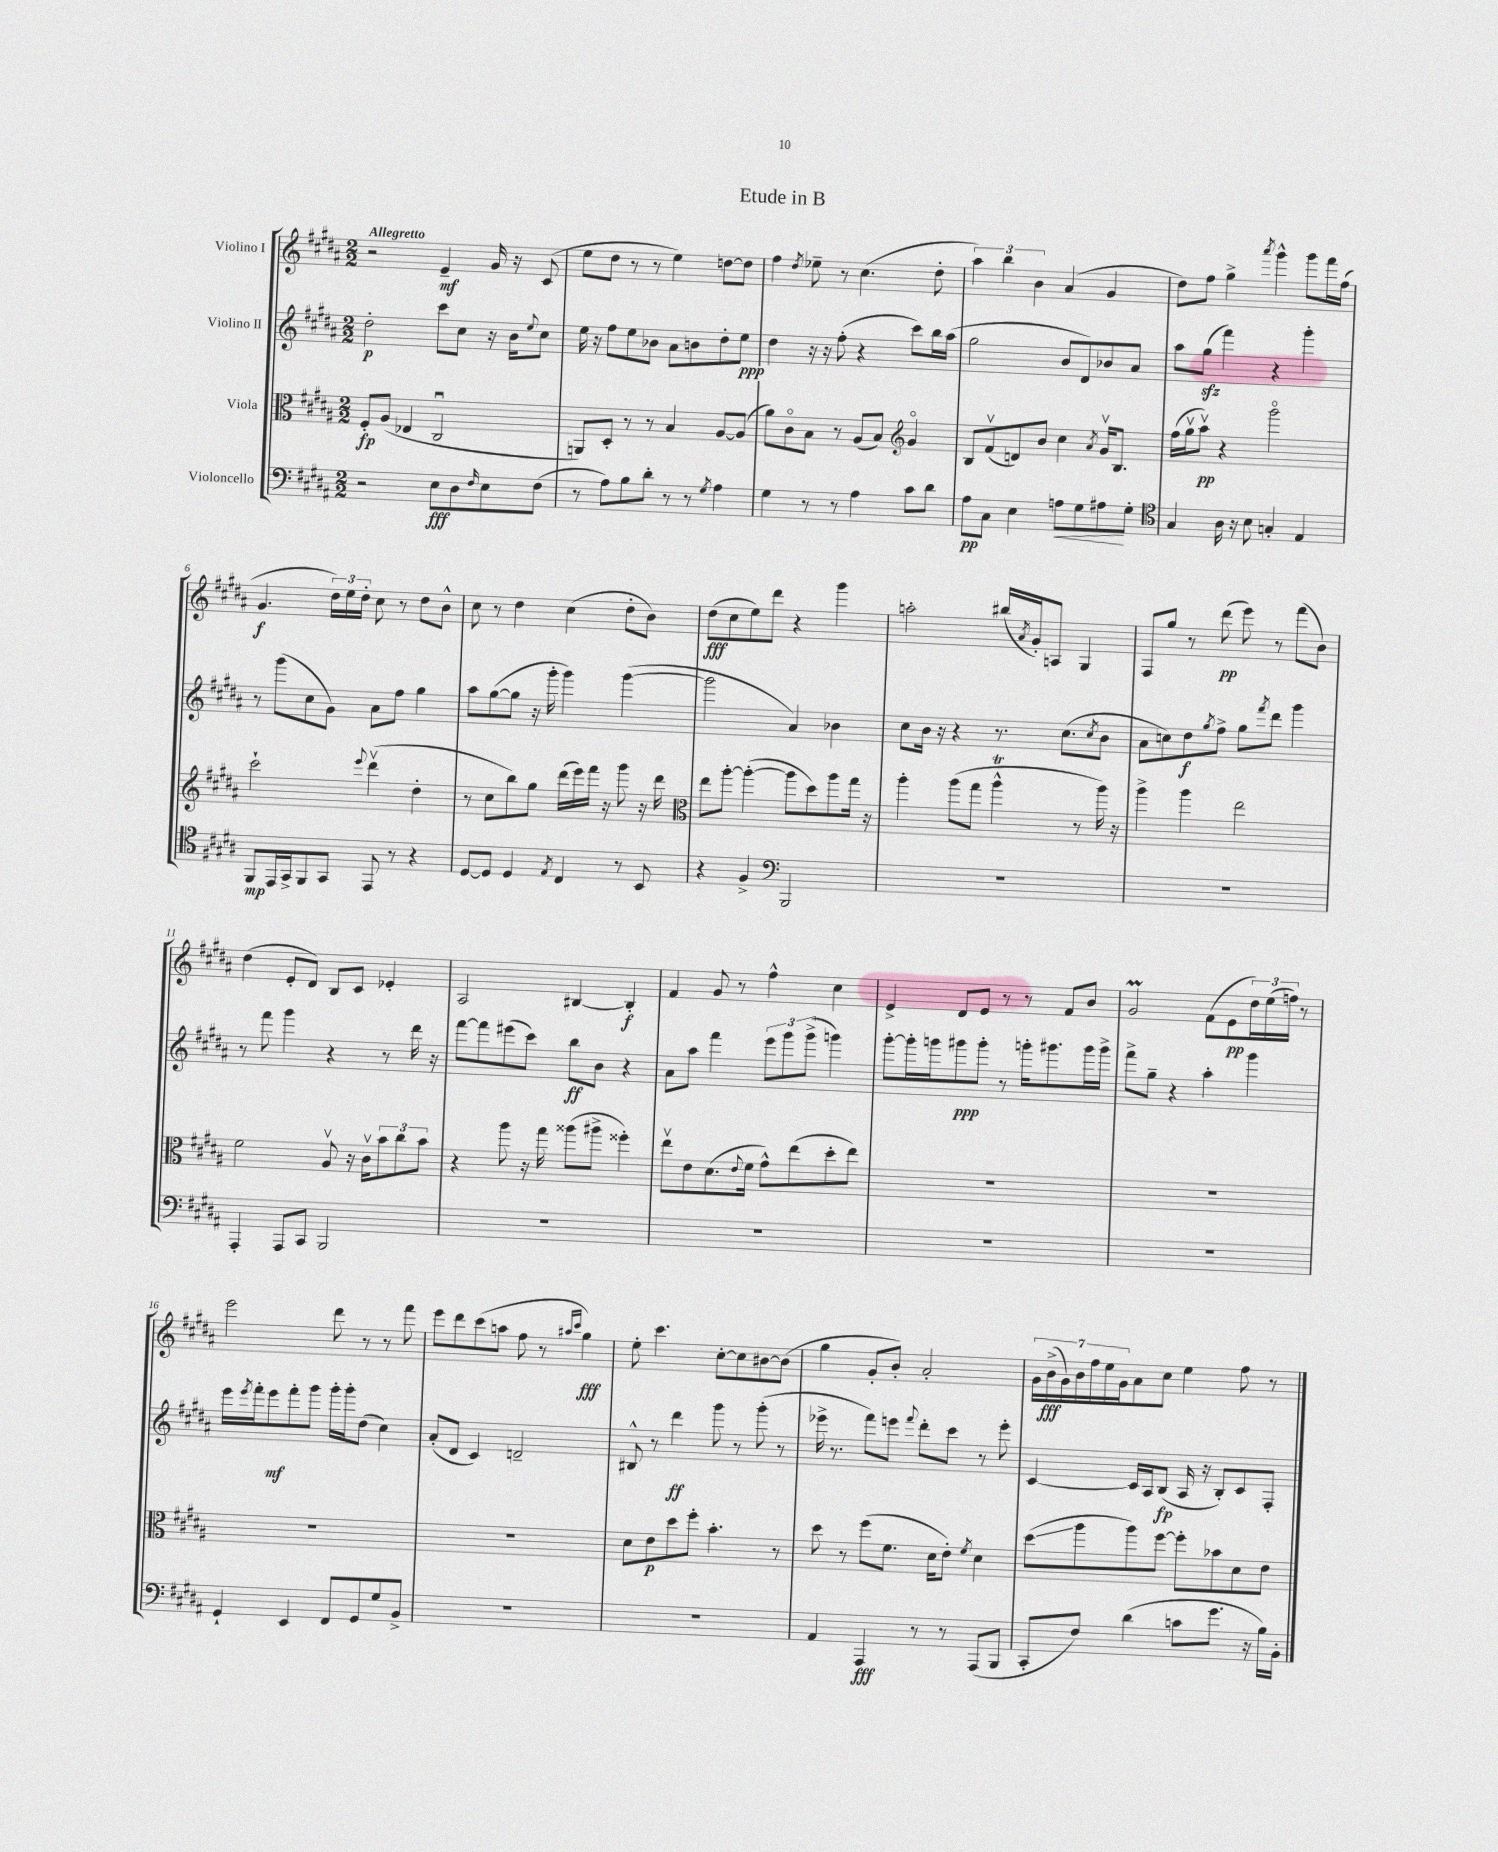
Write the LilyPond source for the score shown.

\header { title = "Etude in B" }
<<
\new StaffGroup <<
\new Staff = "s0" \with { instrumentName = "Violino I" } {
    \clef treble \key b \major \numericTimeSignature \time 2/2 \tempo "Allegretto"
    r2 e'4--\mf gis'16 r16 cis'8( |
    e''8 dis''8 r8 r8 e''4) d''8~ d''8 |
    fis''4 \acciaccatura { dis''8 } ees''8-- r8 cis''4.( dis''8-. |
    \tuplet 3/2 { ais''4) b''4 b'4 } ais'4( gis'4 |
    dis''8) fis''8 gis''4-> \acciaccatura { ais'''8 } gis'''4-^ gis'''8 fis'''16 fis''16( |
    gis'4.\f \tuplet 3/2 { dis''16) e''16 dis''16-. } cis''8 r8 dis''8 b'8-^ |
    cis''8 r8 dis''4 cis''4( dis''8-. b'8) |
    dis''8\fff( cis''8 e''8) dis'''8 r4 gis'''4 |
    a''2-. bis''16( \acciaccatura { ais'8 } gis'16-.) a8 gis4 |
    fis8 gis''8 r8 dis'''8\pp( e'''8) r8 fis'''8( b'8) |
    dis''4( e'8-. dis'8) b8 cis'8 ees'4-. |
    ais2 bis4~ bis4-.\f |
    fis'4 gis'8 r8 fis''4-^ cis''4 |
    e'4-> dis'8 e'8 r8 r8 fis'8 b'8 |
    gis'2\prall fis'8( e'8\pp \tuplet 3/2 { dis''16) e''16( f''16) } r8 |
    e'''2 dis'''8 r8 r8 fis'''8 |
    e'''8 dis'''8 cis'''8( a''8 fis''8 r8 \grace { ais''16 cis'''16 } gis''4\fff) |
    e''8-. cis'''4. cis''8~-. cis''8 bis'8~ bis'8( |
    gis''4 gis'8-. b'8-.) ais'2-. |
    \tuplet 7/4 { gis'16 b'16->\fff( gis'16) b'16 fis''16 e''16 gis'16 } ais'8 cis''8 e''4 fis''8 r8 \bar "|." |
}
\new Staff = "s1" \with { instrumentName = "Violino II" } {
    \clef treble \key b \major \numericTimeSignature \time 2/2
    dis''2-.\p cis'''8 cis''8 r16 b'16 \appoggiatura { e''8 } cis''8 |
    e''16 r16 fis''8 e''8 bes'8 ais'8 b'8 dis''8-. e''8\ppp |
    dis''4 r16 r16 fis''8-.( r4 cis'''8) b''16 ais''16( |
    gis''2 b'8 dis'8) bes'8 ais'8 |
    ais''8 gis''8\sfz( fis'''4) r4 gis'''4-. |
    r8 gis'''8( cis''8 gis'8) ais'8 fis''8 gis''4 |
    ais''8 gis''8~( gis''8 r16 gis'''16-. gis'''4) gis'''4~( |
    gis'''2 ais'4) bes'4 |
    cis''8 b'16 r16 r4 r8. cis''8.( \acciaccatura { cis''8 } b'8 |
    ais'8 c''8) dis''8\f \acciaccatura { gis''8 } fis''8-> gis''8 \acciaccatura { fis'''8 } dis'''8 gis'''4 |
    r8 fis'''8 gis'''4 r4 r8 dis'''16 r16 |
    fis'''8~ fis'''8 eis'''8( cis'''8) b''8\ff b'8 r4 |
    ais'8 ais''8 fis'''4 \tuplet 3/2 { e'''8 gis'''8 gis'''8->( } g'''4) |
    gis'''8~-. gis'''16-. g'''16 gis'''8\ppp gis'''8-. r8 g'''16-. gis'''8. gis'''16 gis'''16-> |
    fis'''8-> gis''8-- r4 ais''4-. gis'''4 |
    e'''16 \acciaccatura { e'''8 } fis'''16-. e'''8\mf fis'''8-. gis'''8 gis'''16-. gis'''16-. dis''8( cis''4) |
    ais'8-.( dis'8 cis'4) d'2-- |
    bis8-^ r8 dis'''4\ff gis'''8 r8 gis'''8-.( r8 |
    ees'''16-> r8. fis'''8) e'''8 \appoggiatura { fis'''8 } dis'''8-. cis'''8 r8 e'''8-. |
    cis'4~ cis'16 ais16 b8\fp( ais16 r16 b8-.) cis'8 fis8-. \bar "|." |
}
\new Staff = "s2" \with { instrumentName = "Viola" } {
    \clef alto \key b \major \numericTimeSignature \time 2/2
    fis8-.\fp ais8( ees4 cis2\downbow |
    a,8) dis8-. r8 r8 b4 ais8~ ais8( |
    ais'8) cis'8\flageolet b8 r8 ais8( b8) \clef treble gis'4\flageolet |
    b8 fis'8\upbow( d'8) b'8 cis''4 \acciaccatura { ais'8 } gis'16\upbow b8. |
    fis''16( gis''16\upbow ais''8\upbow\pp) r4 gis'''2\flageolet |
    cis'''2-! \appoggiatura { e'''8 } dis'''4\upbow( dis''4-. |
    r8 cis''8 b''8) gis''8 dis'''16( e'''16) fis'''16 r16 gis'''8 r16 dis'''16 |
    \clef alto e''8 ais''8~-. ais''4~-.( ais''8 dis''8) ais''8 gis''16 r16 |
    ais''4-. ais''8( gis''8 ais''4-^\trill r8 ais''16) r16 |
    ais''4-> ais''4 e''2 |
    fis'2 ais8\upbow r16 cis'16\upbow \tuplet 3/2 { b'8 cis''8 b'8 } |
    r4 ais''8 r16 gis''16 aisis''8( ais''8-> fisis''4-.) |
    e''8\upbow e'8 dis'8.( \appoggiatura { e'8 } fis'16 gis'8-^) e''8( dis''8-. e''8) |
    R1 |
    R1 |
    R1 |
    R1 |
    dis'8 e'8\p dis''8 fis''8-. b'4.-. r8 |
    dis''8 r8 fis''8( fis'8. dis'16 e'8-.) \acciaccatura { fis'8 } dis'4 |
    dis''8\glissando( ais''8 ais''8) fis''8~ fis''8-. bes'8 dis'8 e'8 \bar "|." |
}
\new Staff = "s3" \with { instrumentName = "Violoncello" } {
    \clef bass \key b \major \numericTimeSignature \time 2/2
    r2 e8\fff dis8 \grace { fis16 } e8 fis8( |
    r8 ais8) b8 dis'8-. r8 r8 \acciaccatura { gis8 } ais4 |
    gis4 r8 r8 ais4 cis'8 dis'8 |
    ais8\pp cis8 e4 a8\< gis8 ais8\! gis8-. |
    \clef tenor gis4 ais16 r16 b8 g4-. e4 |
    fis,8\mp e,16 gis,16-> fis,8 gis,8 e,8 r8 r4 |
    dis8~ dis8 dis4 \acciaccatura { e8 } cis4 r8 b,8 |
    r4 fis4-> \clef bass b,,2 |
    R1 |
    R1 |
    ais,,4-. ais,,8 cis,8 b,,2 |
    R1 |
    R1 |
    R1 |
    R1 |
    gis,4-! e,4 fis,8 gis,8 gis8 b,8-> |
    R1 |
    R1 |
    ais,4 ais,,4\fff r8 r8 ais,,8( b,,8 |
    cis,8-. fis8) dis'4( c'8 gis'8. r16 b16) b,16-. \bar "|." |
}
>>
>>
